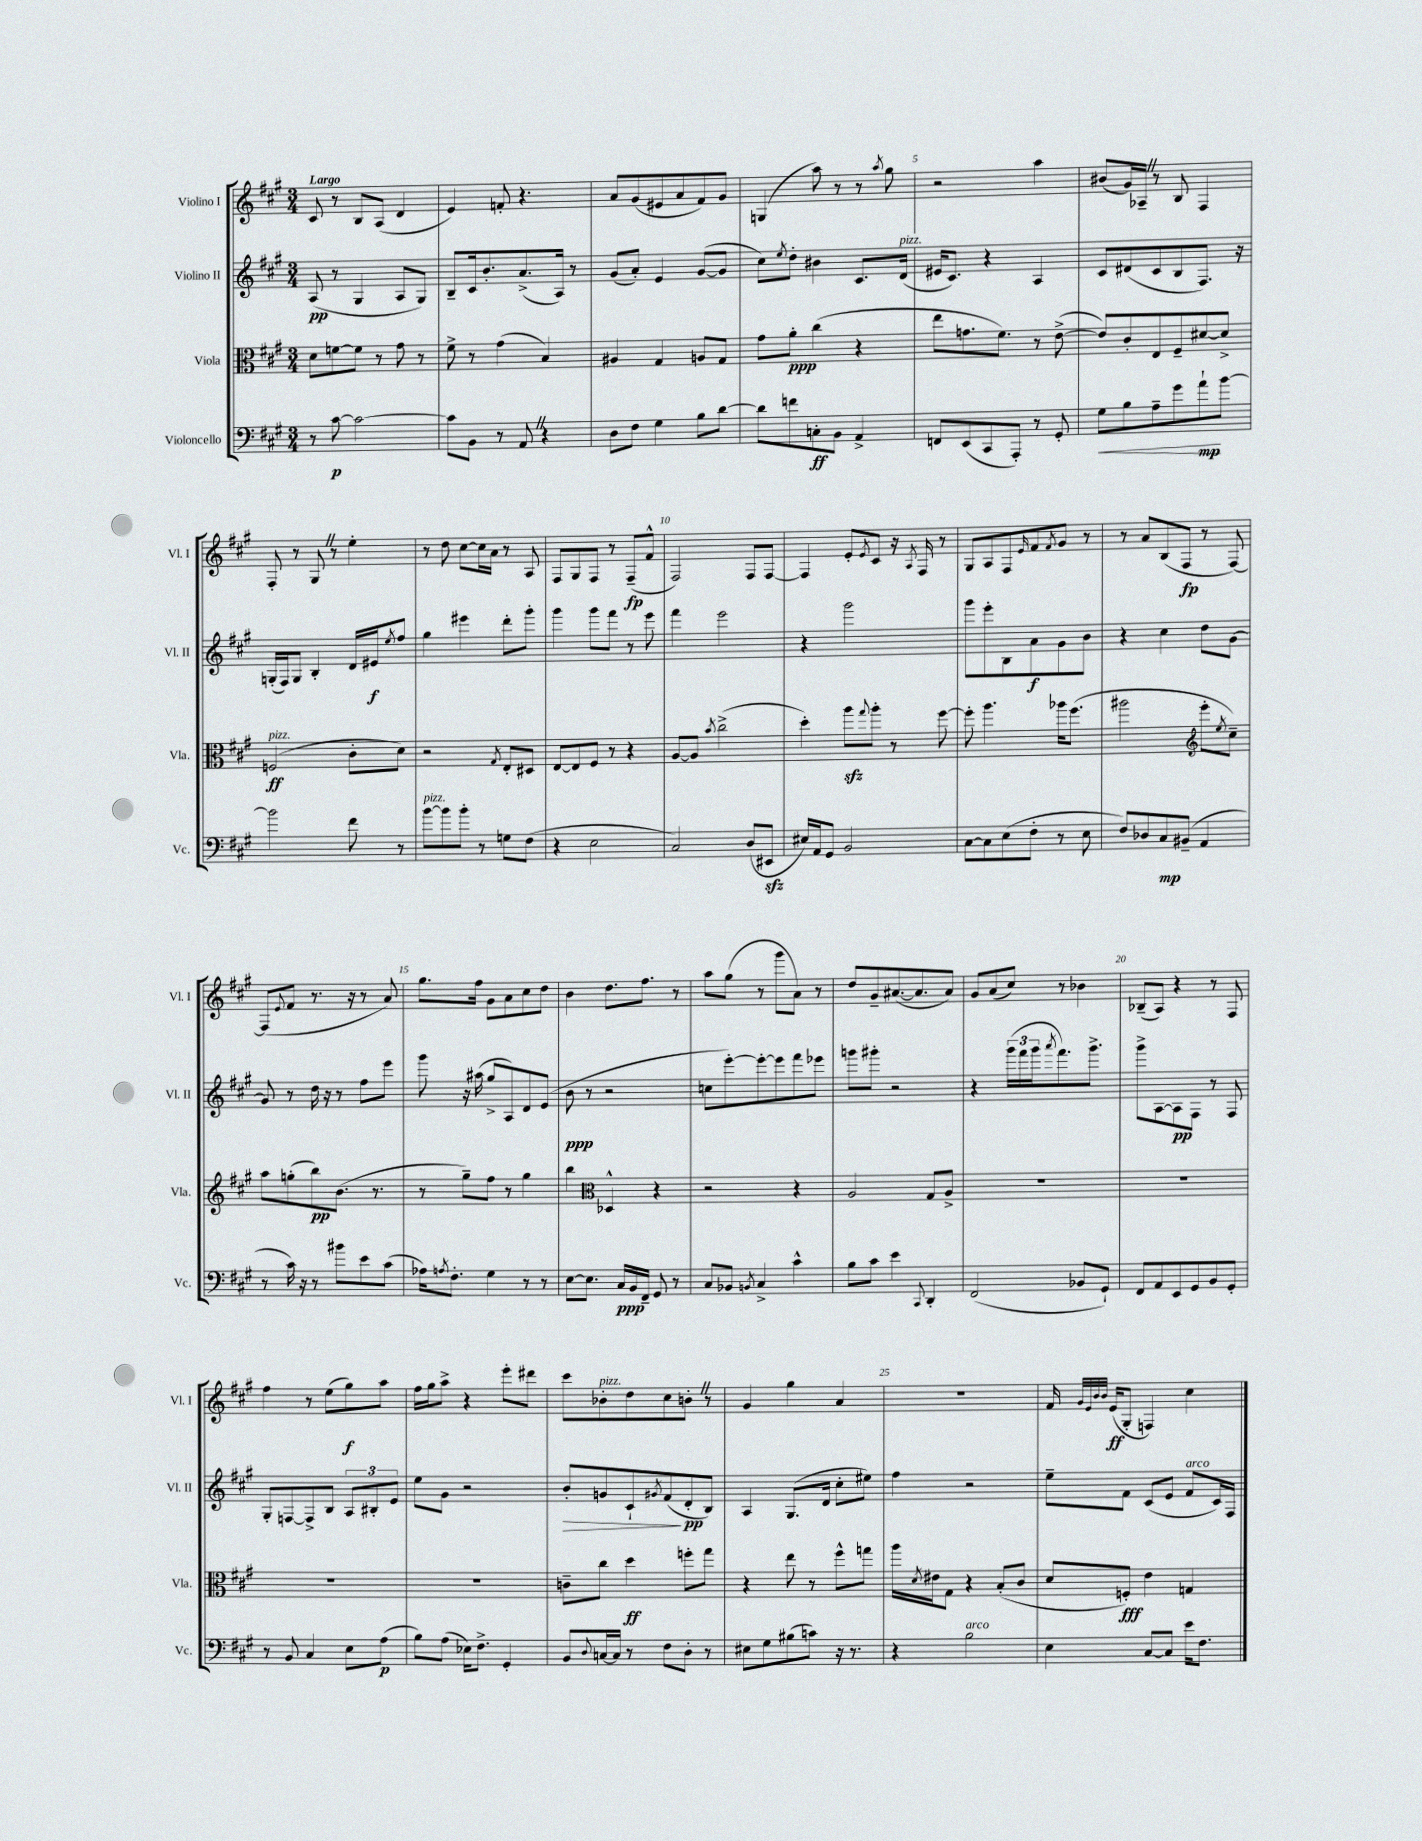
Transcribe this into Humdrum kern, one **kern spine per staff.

**kern	**dynam	**kern	**dynam	**kern	**dynam	**kern	**dynam
*part4	*part4	*part3	*part3	*part2	*part2	*part1	*part1
*staff4	*staff4	*staff3	*staff3	*staff2	*staff2	*staff1	*staff1
*I"Violoncello	*	*I"Viola	*	*I"Violino II	*	*I"Violino I	*
*I'Vc.	*	*I'Vla.	*	*I'Vl. II	*	*I'Vl. I	*
*clefF4	*	*clefC3	*	*clefG2	*	*clefG2	*
*k[f#c#g#]	*	*k[f#c#g#]	*	*k[f#c#g#]	*	*k[f#c#g#]	*
*M3/4	*	*M3/4	*	*M3/4	*	*M3/4	*
=1	=1	=1	=1	=1	=1	=1	=1
!	!	!	!	!	!	!LO:TX:a:B:t=Largo	!
8r	.	8d\L	.	(8A/	pp	8c#/	.
[8c#\	p	[8fn\	.	8r	.	8r	.
2c#\_	.	8f\J]	.	4G#/	.	8B/L	.
.	.	8r	.	.	.	(8A/J	.
.	.	8g#\	.	8A/L	.	4d/	.
.	.	8r	.	8G#/J)	.	.	.
=2	=2	=2	=2	=2	=2	=2	=2
8c#\L]	.	8f#^\	.	8B~/L	.	4e/)	.
8BB\J	.	8r	.	16c#/k	.	.	.
.	.	.	.	8.b'/	.	.	.
8r	.	(4g#\	.	.	.	8fn'/	.
8AAZ/	.	.	.	(8.a^/	.	4.r	.
4r	.	4B/)	.	.	.	.	.
.	.	.	.	16A/Jk)	.	.	.
.	.	.	.	8r	.	.	.
=3	=3	=3	=3	=3	=3	=3	=3
8D\L	.	4A#X/	.	(8g#/L	.	8a/L	.
8F#\J	.	.	.	8a'/J)	.	(8g#/	.
4G#\	.	4G#/	.	4e/	.	8e#X/	.
.	.	.	.	.	.	8a/	.
8B\L	.	8An/L	.	([8g#/L	.	8f#/)	.
[8d\J	.	8G#/J	.	8g#/J]	.	8g#/J	.
=4	=4	=4	=4	=4	=4	=4	=4
8d\L]	.	8g#\L	.	8cc#\L)	.	(4Gn/	.
.	.	.	.	8qee/	.	.	.
8fn\	.	8a'\J	ppp	8dd'\J	.	.	.
8Cn'\	ff	(4cc#\	.	4b#X\	.	8aa\)	.
8BB\J	.	.	.	.	.	8r	.
4AA^/	.	4r	.	8.c#/L	.	8r	.
.	.	.	.	.	.	8qaa/	.
.	.	.	.	.	.	8gg#\	.
!	!	!	!	!LO:TX:a:i:t=pizz.	!	!	!
.	.	.	.	(16d/Jk	.	.	.
=5	=5	=5	=5	=5	=5	=5	=5
8FFn/L	.	8ee\L	.	16e#X/KL	.	2r	.
.	.	.	.	8.c#/J)	.	.	.
(8EE/	.	8.gn\	.	.	.	.	.
8CC#/	.	.	.	4r	.	.	.
.	.	8.f#\J)	.	.	.	.	.
8AAA'/J)	.	.	.	.	.	.	.
8r	.	8r	.	4A/	.	4aa\	.
8GG#'/	.	([8e^\	.	.	.	.	.
=6	=6	=6	=6	=6	=6	=6	=6
!	!LO:HP:b	!	!	!	!	!	!
8G#\L	<	8e/L])	.	8c#/L	.	(8b#X/L	.
8B\	.	8c#'/	.	(8d#X/	.	16g#/L)	.
.	.	.	.	.	.	16A-X~Z/JJ	.
8A~\	.	8E/	.	8c#/	.	8r	.
8g#\	.	8F#~/	.	8B/	.	8B/	.
8a`\	mp	[8d#X/	.	8.F#/J)	.	4F#/	.
[8b\J	[	8d#^/J]	.	.	.	.	.
.	.	.	.	16r	.	.	.
!!LO:LB:g=z
=7	=7	=7	=7	=7	=7	=7	=7
!	!	!LO:TX:a:i:t=pizz.	!	!	!	!	!
2b\]	.	(2Fn/	ff	(16Gn'/LL	.	8F#'/	.
.	.	.	.	16F#/J)	.	.	.
.	.	.	.	8G/J	.	8r	.
.	.	.	.	4B'/	.	8G#Z/	.
.	.	.	.	.	.	8r	.
8f#\	.	8c#'\L	.	16d/LL	.	4ee'\	.
.	.	.	.	16e#X/J	f	.	.
.	.	.	.	8qee/	.	.	.
8r	.	8d\J)	.	8ff#/J	.	.	.
=8	=8	=8	=8	=8	=8	=8	=8
!LO:TX:a:i:t=pizz.	!	!	!	!	!	!	!
[8b\L	.	2r	.	4gg#\	.	8r	.
8b\]	.	.	.	.	.	8dd\	.
8b'\J	.	.	.	4eee#X\	.	[8cc#\L	.
8r	.	.	.	.	.	16cc#\L]	.
.	.	.	.	.	.	16a\JJ	.
.	.	8qG#/	.	.	.	.	.
8Gn\L	.	8E'/L	.	8ddd'\L	.	8r	.
(8F#\J	.	8D#X/J	.	8ggg#'\J	.	8A/	.
=9	=9	=9	=9	=9	=9	=9	=9
4r	.	[8E/L	.	4ggg#\	.	8F#/L	.
.	.	8E/]	.	.	.	8G#/	.
2E\	.	8F#/J	.	8ggg#\L	.	8F#/J	.
.	.	8r	.	8fff#\J	.	8r	.
.	.	4r	.	8r	.	(8F#~/L	fp
.	.	.	.	8eee\	.	8f#^^/J	.
=10	=10	=10	=10	=10	=10	=10	=10
2C#/)	.	[8A/L	.	4fff#\	.	2F#/)	.
.	.	8A/J]	.	.	.	.	.
.	.	8qb/	.	.	.	.	.
.	.	(2cc#^\	.	2eee\	.	.	.
(8D/L	.	.	.	.	.	8F#/L	.
8EE#Xzz/J	.	.	.	.	.	[8F#/J	.
=11	=11	=11	=11	=11	=11	=11	=11
16E#X/LL)	.	4dd'\)	.	4r	.	4F#/]	.
16AA/J	.	.	.	.	.	.	.
8GG#/J	.	.	.	.	.	.	.
2BB/	.	8aazz\L	.	2ggg#\	.	8e'/L	.
.	.	8qqgg#/	.	.	.	8qe/	.
.	.	8aa'\J	.	.	.	8c#/J	.
.	.	8r	.	.	.	16r	.
.	.	.	.	.	.	8qA/	.
.	.	.	.	.	.	16F#/	.
.	.	[8ff#\	.	.	.	8r	.
=12	=12	=12	=12	=12	=12	=12	=12
[8C#\L	.	8ff#'\]	.	8ggg#\L	.	8G#/L	.
8C#\]	.	4.aa\	.	8eee'\	.	8A/	.
(8E\	.	.	.	8B\	.	8F#/	.
.	.	.	.	.	.	16qqe/	.
8F#'\J	.	.	.	8a\	f	8f#/	.
.	.	.	.	.	.	8qf#/	.
8r	.	16aa-X\KL	.	8g#\	.	8g#/J	.
.	.	(8.ff#\J	.	.	.	.	.
8E\	.	.	.	8b\J	.	8r	.
=13	=13	=13	=13	=13	=13	=13	=13
8F#/L)	.	2aa#X\	.	4r	.	8r	.
8D-X/	.	.	.	.	.	8a/L	.
8C#/	mp	.	.	4cc#\	.	(8B/	.
(8BB#X~/J	.	.	.	.	.	8F#/J	fp
*	*	*clefG2	*	*	*	*	*
4AA/	.	8eee'\L	.	8dd\L	.	8r	.
.	.	8qee/	.	.	.	.	.
.	.	8cc#~\J)	.	[8g#\J	.	[8F#/)	.
!!LO:LB:g=z
=14	=14	=14	=14	=14	=14	=14	=14
8r	.	8aa\L	.	8g#/]	.	(8F#/L]	.
.	.	.	.	.	.	8qqe/	.
16c#\)	.	(8ggn'\	.	8r	.	8f#/J	.
16r	.	.	.	.	.	.	.
8r	.	8bb\)	pp	16dd\	.	8.r	.
.	.	.	.	16r	.	.	.
8b#X\L	.	(8.b\J	.	8r	.	.	.
.	.	.	.	.	.	16r	.
8e\	.	.	.	8ff#\L	.	8r	.
.	.	8.r	.	.	.	.	.
(8c#\J	.	.	.	8eee\J	.	8a/)	.
=15	=15	=15	=15	=15	=15	=15	=15
16A-X\KL)	.	8r	.	8ggg#\	.	8.gg#\L	.
8qAn/	.	.	.	.	.	.	.
8.F#'\J	.	.	.	.	.	.	.
.	.	8gg#~\L)	.	16r	.	.	.
.	.	.	.	(16aa#X\	.	16ff#\Jk	.
4G#\	.	8ff#\J	.	8gg#^/L	.	8g#\L	.
.	.	8r	.	8A/)	.	8a\	.
8r	.	4gg#\	.	8d/	.	8cc#\	.
8r	.	.	.	(8e/J	.	8dd\J	.
=16	=16	=16	=16	=16	=16	=16	=16
[8E\L	.	4bb\	.	8b\	ppp	4b\	.
8.E\J]	.	.	.	8r	.	.	.
*	*	*clefC3	*	*	*	*	*
.	.	4D-X^^/	.	2r	.	8.dd\L	.
16C#/LL	ppp	.	.	.	.	.	.
16BB/	.	.	.	.	.	.	.
16FF#~/JJ	.	.	.	.	.	8.ff#\J	.
8GG#/	.	4r	.	.	.	.	.
8r	.	.	.	.	.	8r	.
=17	=17	=17	=17	=17	=17	=17	=17
8C#/L	.	2r	.	8ccn\L	.	8aa\L	.
8BB-X/J	.	.	.	[8eee'\)	.	(8gg#\J	.
8qBBn/	.	.	.	.	.	.	.
4C#^/	.	.	.	8eee'\_	.	8r	.
.	.	.	.	8eee\]	.	8ggg#\L	.
4c#^^\	.	4r	.	8fff#\	.	8a\J)	.
.	.	.	.	8eee-X\J	.	8r	.
=18	=18	=18	=18	=18	=18	=18	=18
8B\L	.	2A/	.	8gggn\L	.	8dd/L	.
8c#\J	.	.	.	8ggg#X'\J	.	8g#~/	.
4e\	.	.	.	2r	.	([8.a#X/	.
.	.	.	.	.	.	8.a#/]	.
8qqCC#/	.	.	.	.	.	.	.
4DD'/	.	8G#/L	.	.	.	.	.
.	.	8A^/J	.	.	.	8a#/J)	.
=19	=19	=19	=19	=19	=19	=19	=19
(2FF#/	.	2.r	.	4r	.	8g#/L	.
.	.	.	.	.	.	(8a/	.
.	.	.	.	(24ggg#\LL	.	8cc#/J)	.
.	.	.	.	24fff#\	.	.	.
.	.	.	.	24ggg#\J	.	.	.
.	.	.	.	8qaaa/	.	.	.
.	.	.	.	8.fff#\)	.	8r	.
8BB-X/L	.	.	.	.	.	4b-X\	.
.	.	.	.	8.ggg#^\J	.	.	.
8GG#`/J)	.	.	.	.	.	.	.
=20	=20	=20	=20	=20	=20	=20	=20
8FF#/L	.	2.r	.	8ggg#^\L	.	(8B-X~/L	.
8AA/	.	.	.	[8A\	.	8A/J)	.
8EE/	.	.	.	8A\]	pp	4r	.
8GG#/	.	.	.	8F#\J	.	.	.
8BB/	.	.	.	8r	.	8r	.
8GG#'/J	.	.	.	8F#/	.	8F#/	.
!!LO:LB:g=z
=21	=21	=21	=21	=21	=21	=21	=21
8r	.	2.r	.	8G#'/L	.	4ff#\	.
8BB/	.	.	.	[8Fn/	.	.	.
4C#/	.	.	.	8F^/]	.	8r	.
.	.	.	.	8B/J	.	(8ee\L	.
8E\L	.	.	.	12A/L	.	8gg#\)	f
.	.	.	.	12B#X'/	.	.	.
(8A\J	p	.	.	.	.	8aa\J	.
.	.	.	.	12e/J	.	.	.
=22	=22	=22	=22	=22	=22	=22	=22
8B\L)	.	2.r	.	8ee\L	.	16ff#\LL	.
.	.	.	.	.	.	16gg#\J	.
(8A\J	.	.	.	8g#\J	.	8aa^\J	.
16E-X\KL)	.	.	.	2r	.	4r	.
8.F#^\J	.	.	.	.	.	.	.
4GG#'/	.	.	.	.	.	8eee'\L	.
.	.	.	.	.	.	8ddd#X\J	.
=23	=23	=23	=23	=23	=23	=23	=23
!	!	!	!	!	!LO:HP:b	!	!
8BB/L	.	8cn~\L	.	8b'/L	>	8ccc#\L	.
8qqD/	.	.	.	.	.	.	.
!	!	!	!	!	!	!LO:TX:a:i:t=pizz.	!
[16Cn/L	.	8cc#\J	.	8gn/	.	8b-X'\	.
16C/JJ]	.	.	.	.	.	.	.
8r	.	4dd\	ff	8c#`/	.	8dd\	.
.	.	.	.	8qg#X/	.	.	.
8F#\L	.	.	.	(8f#/	.	8cc#\	.
8D'\J	.	8ffn'\L	.	8d'/	] pp	8bn'Z\J	.
8r	.	8gg#\J	.	8B/J)	.	8r	.
=24	=24	=24	=24	=24	=24	=24	=24
8E#X\L	.	4r	.	4A/	.	4g#/	.
8G#\	.	.	.	.	.	.	.
(8B#X\	.	8ee\	.	(8.G#/L	.	4gg#\	.
8cn\J)	.	8r	.	.	.	.	.
.	.	.	.	16d/Jk	.	.	.
16r	.	8ff#^^\L	.	8cc#'\L	.	4a/	.
8.r	.	.	.	.	.	.	.
.	.	8ggn\J	.	8ee#X\J)	.	.	.
=25	=25	=25	=25	=25	=25	=25	=25
4r	.	16aa\LL	.	4ff#\	.	2.r	.
.	.	8qd/	.	.	.	.	.
.	.	16e#X\J	.	.	.	.	.
.	.	8G#\J	.	.	.	.	.
!LO:TX:a:i:t=arco	!	!	!	!	!	!	!
2B\	.	4r	.	2r	.	.	.
.	.	(8B'/L	.	.	.	.	.
.	.	8c#/J	.	.	.	.	.
=26	=26	=26	=26	=26	=26	=26	=26
4E\	.	8d/L	.	8ee~\L	.	16f#/	.
.	.	.	.	.	.	32qqg#/LLL	.
.	.	.	.	.	.	32qqe/	.
.	.	.	.	.	.	32qqb/	.
.	.	.	.	.	.	32qqb/JJJ	.
.	.	.	.	.	.	(16e/KL	ff
.	.	8Fn'/J)	fff	8f#\J	.	8G#'/J	.
[8C#/L	.	4e\	.	(8c#/L	.	4Fn/)	.
8C#/J]	.	.	.	8e/J	.	.	.
!	!	!	!	!LO:TX:a:i:t=arco	!	!	!
16e\KL	.	4Gn/	.	8f#/L	.	4cc#\	.
8.F#\J	.	.	.	.	.	.	.
.	.	.	.	16c#/L)	.	.	.
.	.	.	.	16F#/JJ	.	.	.
==	==	==	==	==	==	==	==
*-	*-	*-	*-	*-	*-	*-	*-
